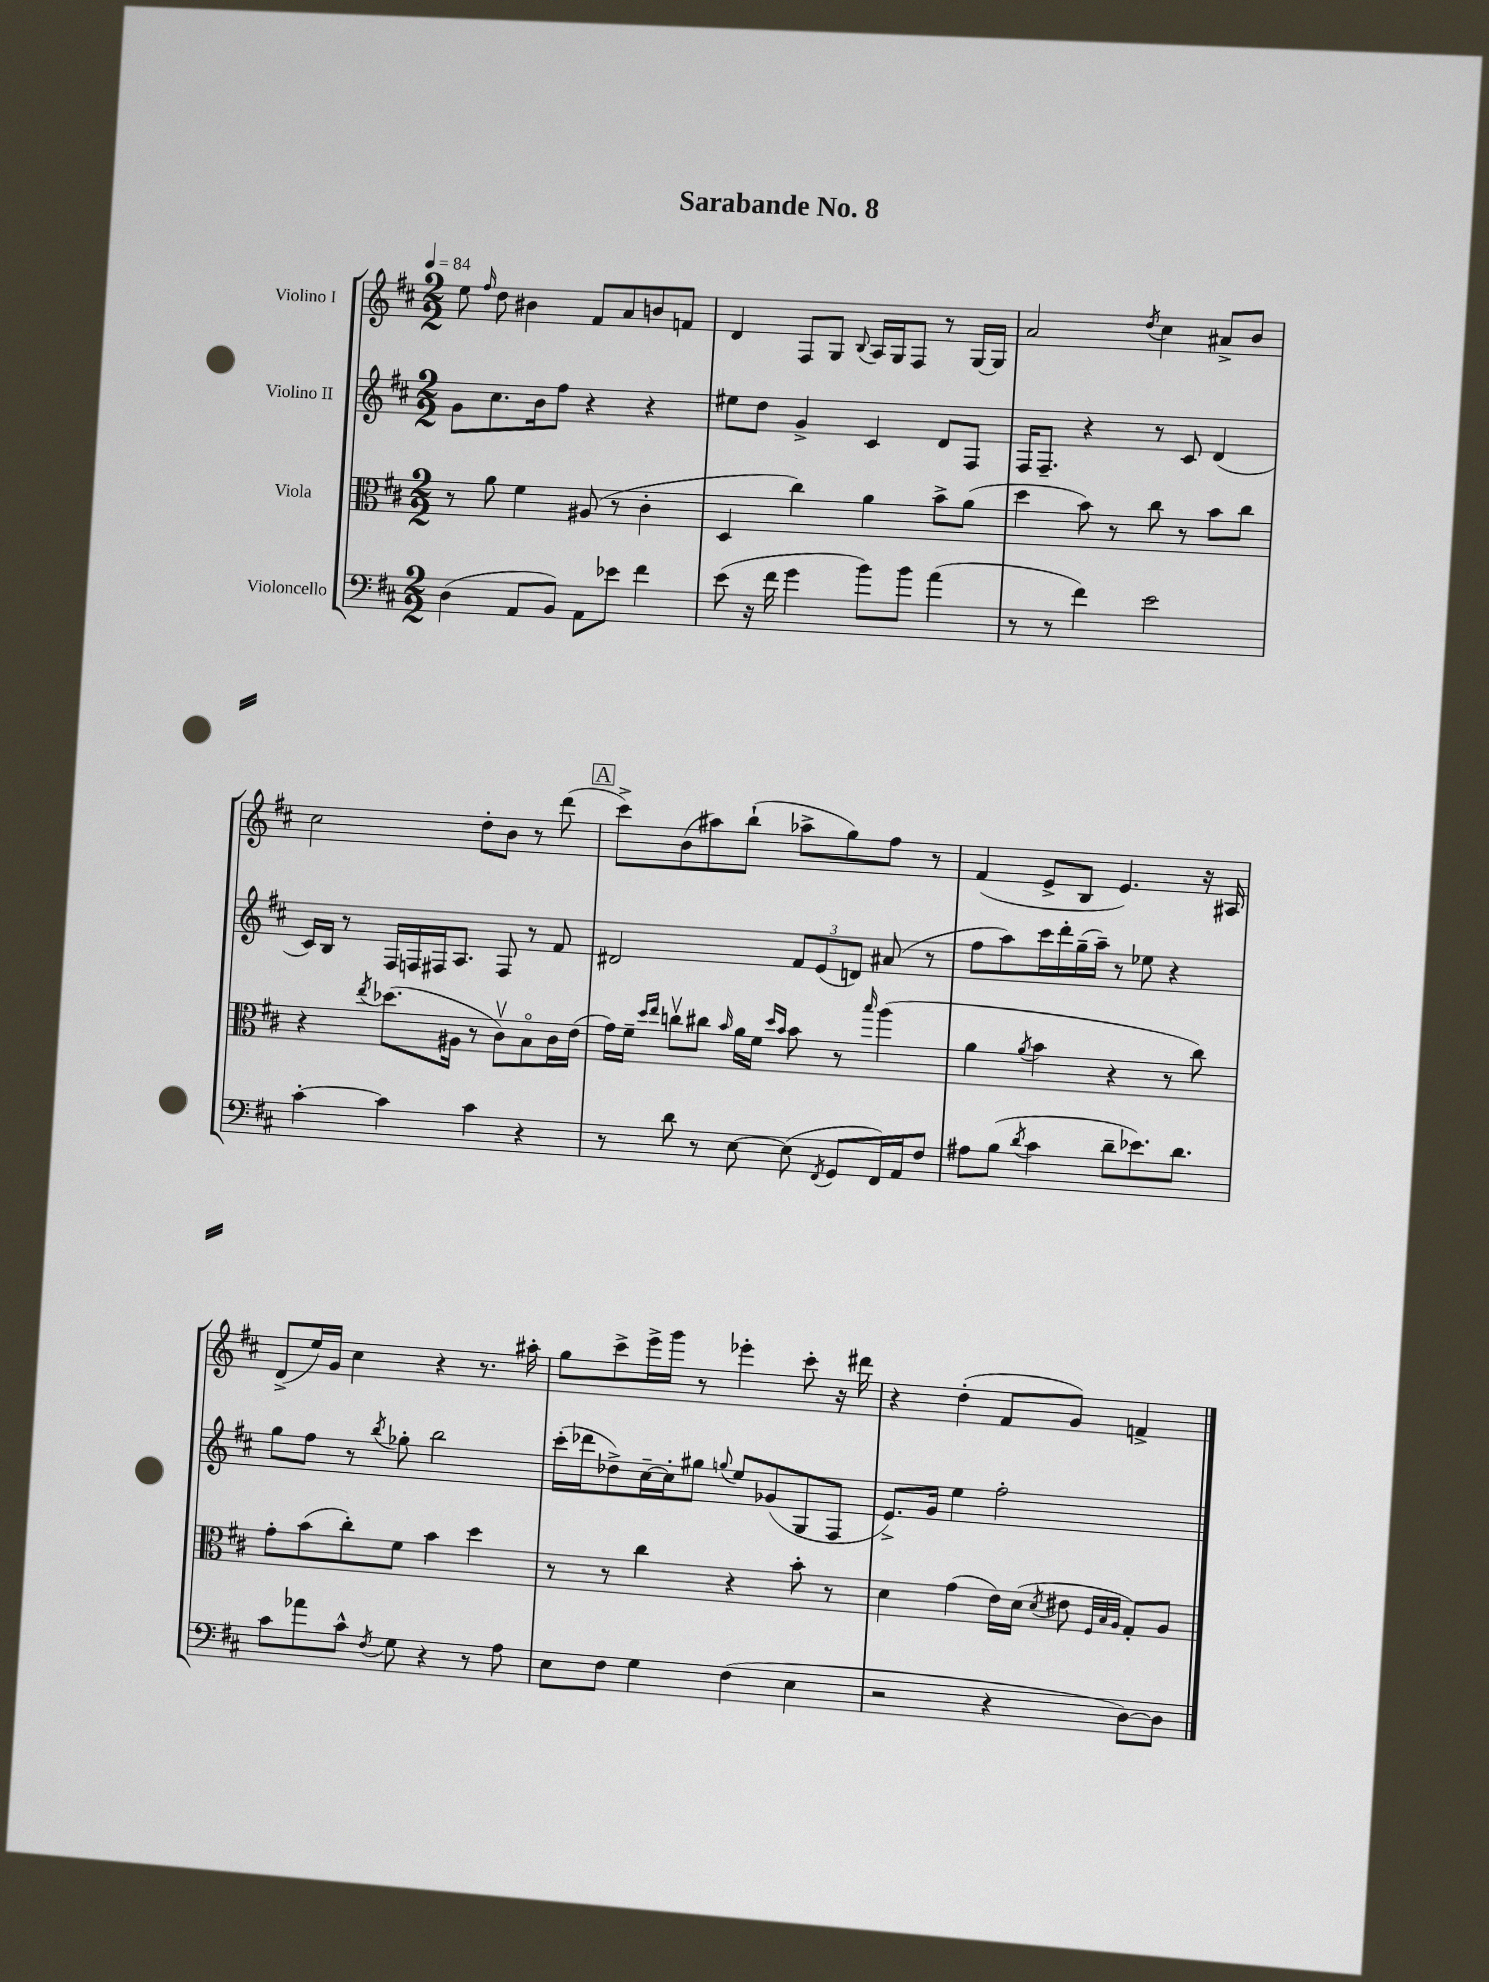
\header { title = "Sarabande No. 8" }
<<
\new StaffGroup <<
\new Staff = "s0" \with { instrumentName = "Violino I" } {
    \clef treble \key d \major \numericTimeSignature \time 2/2 \tempo 4 = 84
    \autoBeamOff e''8 \grace { fis''16 } d''8 bis'4 fis'8[ a'8 b'8 f'8] |
    d'4 fis8[ g8] \appoggiatura { b8 } a16[ g16 fis8] r8 g16[~ g16] |
    a'2 \acciaccatura { d''8 } cis''4 ais'8[-> b'8] |
    cis''2 d''8[-. b'8] r8 d'''8( |
    \mark \markup { \box "A" } cis'''8[->) b'8( ais''8) b''8]-!( aes''8[-> g''8) fis''8] r8 |
    fis'4( e'8[-> b8] e'4.) r16 ais16 |
    d'8[->( e''16) g'16] cis''4 r4 r8. ais''16-. |
    g''8[ cis'''8-> e'''16-> g'''16] r8 ees'''4-. cis'''8-. r16 dis'''16 |
    r4 d''4-.( fis'8[ g'8]) f'4-> \bar "|." |
}
\new Staff = "s1" \with { instrumentName = "Violino II" } {
    \clef treble \key d \major \numericTimeSignature \time 2/2
    \autoBeamOff g'8[ cis''8. b'16 fis''8] r4 r4 |
    eis''8[ d''8] g'4-> cis'4 d'8[ fis8] |
    fis16[ fis8.]-- r4 r8 cis'8 d'4( |
    cis'16[) b16] r8 fis16[ f16 fis16 a8.] fis8 r8 fis'8 |
    \mark \markup { \box "A" } dis'2 \tuplet 3/2 { fis'8[ e'8( d'8]) } ais'8( r8 |
    fis''8[ a''8) cis'''16 d'''16-. g''16--( a''16]--) r8 ees''8 r4 |
    g''8[ fis''8] r8 \acciaccatura { b''8 } ges''8-. b''2 |
    cis'''16[-.( des'''16 des''8->) cis''16~-- cis''16-. gis''8] \appoggiatura { g''8 } e''8[ ges'8( g8 fis8] |
    e'8.[->) g'16] e''4 fis''2-. \bar "|." |
}
\new Staff = "s2" \with { instrumentName = "Viola" } {
    \clef alto \key d \major \numericTimeSignature \time 2/2
    \autoBeamOff r8 a'8 fis'4 ais8( r8 cis'4-. |
    d4 cis''4) a'4 b'8[-> a'8]( |
    d''4 b'8) r8 cis''8 r8 b'8[ cis''8] |
    r4 \acciaccatura { e''8 } des''8.[( ais16] r8 cis'8[\upbow) b8\flageolet cis'16 e'16]( |
    \mark \markup { \box "A" } g'16[) fis'16]-- \grace { d''16[ e''16] } c''8[\upbow cis''8] \grace { b'16 } a'16[ fis'16] \grace { d''16[ b'16] } b'8 r8 \grace { b''16 } a''4( |
    a'4 \acciaccatura { a'8 } b'4 r4 r8 cis''8) |
    g'8[-. b'8( cis''8-.) fis'8] b'4 d''4 |
    r8 r8 cis''4 r4 b'8-. r8 |
    d'4 g'4( e'16[) d'16]( \acciaccatura { d'8 } eis'8 \grace { fis32[ b32 a32] } g8[-.) a8] \bar "|." |
}
\new Staff = "s3" \with { instrumentName = "Violoncello" } {
    \clef bass \key d \major \numericTimeSignature \time 2/2
    \autoBeamOff d4( a,8[ b,8]) a,8[ ees'8] fis'4 |
    e'8( r16 fis'16 g'4 b'8[) b'8] a'4( |
    r8 r8 fis'4) e'2 |
    cis'4~-. cis'4 cis'4 r4 |
    \mark \markup { \box "A" } r8 d'8 r8 e8~ e8( \acciaccatura { fis,8 } g,8[ fis,16) a,16 fis8] |
    ais8[ b8]( \acciaccatura { d'8 } cis'4 d'8[-- ees'8.) d'8.] |
    cis'8[ aes'8 cis'8]-^ \acciaccatura { fis8 } g8 r4 r8 a8 |
    e8[ fis8] g4 fis4( e4 |
    r2 r4 d8[~) d8] \bar "|." |
}
>>
>>
\layout { \context { \Score \remove "Bar_number_engraver" } }
